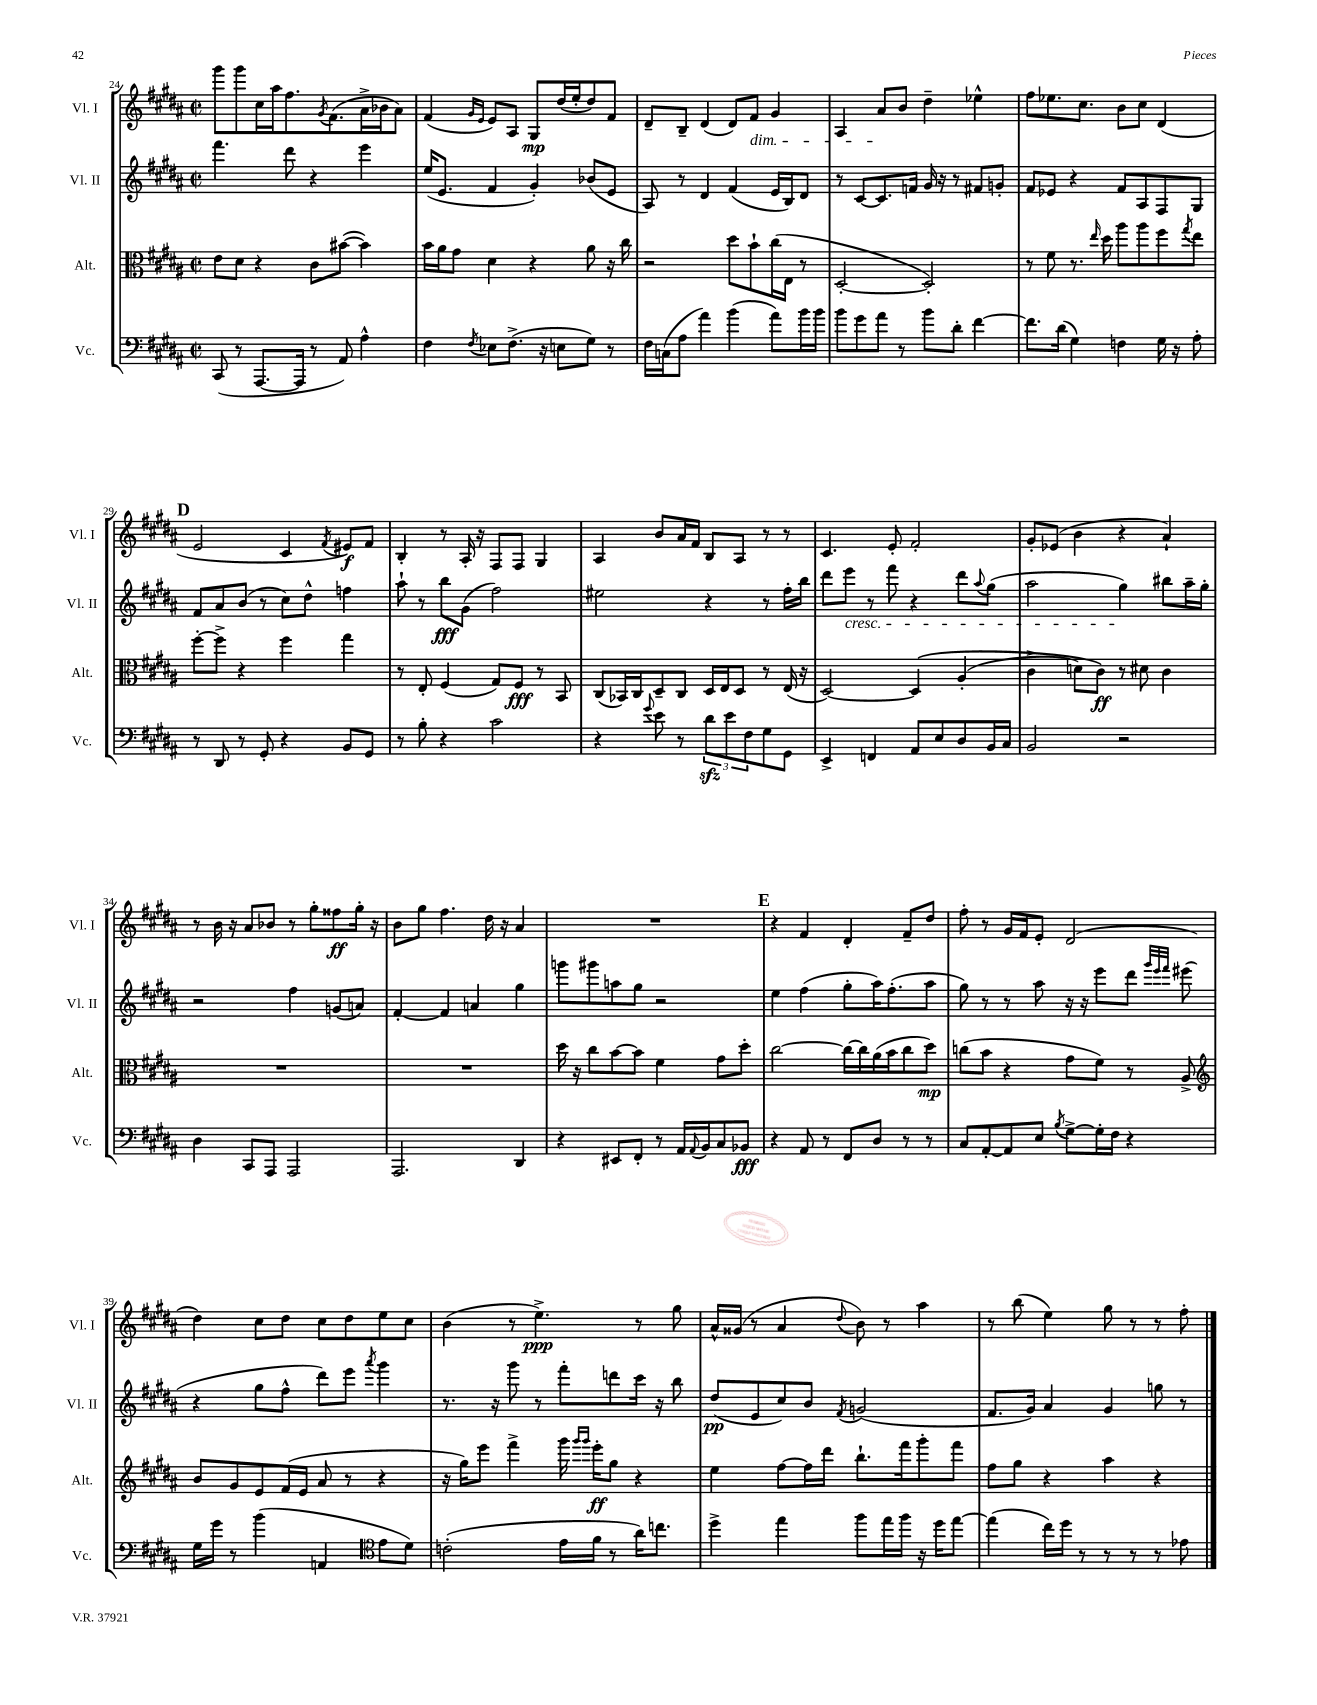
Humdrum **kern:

**kern	**kern	**kern	**kern
*staff4	*staff3	*staff2	*staff1
*clefF4	*clefC3	*clefG2	*clefG2
*k[f#c#g#d#a#]	*k[f#c#g#d#a#]	*k[f#c#g#d#a#]	*k[f#c#g#d#a#]
*M2/2	*M2/2	*M2/2	*M2/2
*met(c|)	*met(c|)	*met(c|)	*met(c|)
(8CC#/	8e\L	4.fff#\	8ggg#\L
8r	8d#\J	.	8ggg#\
[8.AAA#/L	4r	.	16cc#\L
.	.	.	16aa#\J
.	.	8ddd#\	8.ff#\
16AAA#/]Jk	.	.	.
8r	8c#\L	4r	.
.	.	.	8qg#/
.	.	.	(8.f#\
8AA#/)	([8b#\J	.	.
4A#^^\	4b#\])	4eee\	16a#^\L
.	.	.	16b-\J
.	.	.	8a#\J)
=	=	=	=
4F#\	16b\LL	(16ee/LK	(4f#/
.	16a#\J	8.e/J	.
.	8g#\J	.	.
.	.	.	16qqg#/LL
8qF#/	.	.	16qqe/JJ
8E-\L	4d#\	4f#/	8e/L)
(8.F#^\J	.	.	8A#/J
.	4r	4g#'/)	8G#/L
16r	.	.	.
8E\L	.	.	(16dd#/L
.	.	.	16ee'/J
8G#\J)	8a#\	(8b-/L	8dd#/)
8r	16r	8e/J	8f#/J
.	16cc#\	.	.
=	=	=	=
16F#\LL	2r	8A#/)	8d#~/L
(16C\J	.	.	.
8A#\J	.	8r	8B~/J
4a#\)	.	4d#/	(4d#/
(4b\	8dd#\L	(4f#/	8d#/L)
.	8b`\	.	8f#/J
8a#\L)	(16cc#\L	16e/LL	4g#/
.	16E\JJ	16B/J)	.
16b\L	8r	8d#/J	.
16b\JJ	.	.	.
=	=	=	=
8b\L	[2D#'/	8r	4A#/
8g#\	.	[8c#/L	.
8a#\J	.	8.c#/]	8a#/L
8r	.	.	8b/J
.	.	16f/Jk	.
8b\L	2D#'/])	16g#/	4dd#~\
.	.	16r	.
8d#'\J	.	8r	.
[4f#\	.	8f#/L	4ee-^^\
.	.	8g'/J	.
=	=	=	=
8.f#\]L	8r	8f#/L	8ff#\L
.	8f#\	8e-/J	8.ee-\
(16d#\Jk	.	.	.
4G#\)	8.r	4r	.
.	.	.	8.cc#\J
.	16qqee/	.	.
.	16dd#\	.	.
4F\	8aa#\L	8f#/L	8b\L
.	8aa#\	8A#/	8cc#\J
16G#\	8ff#\	8F#/	(4d#/
16r	.	.	.
.	8qgg#/	.	.
8A#'\	8ee\J	8G#/J	.
=	=	=	=
8r	[8ff#'\L	8f#/L	2e/
8DD#/	8ff#^\]J	8a#/	.
8r	4r	(8b/J	.
8GG#'/	.	8r	.
4r	4ff#\	8cc#\L)	4c#/
.	.	8dd#^^\J	.
.	.	.	8qf#/
8BB/L	4gg#\	4ff\	8e#/L)
8GG#/J	.	.	8f#/J
=	=	=	=
8r	8r	8aa#`\	4B'/
8B'\	8E'/	8r	.
4r	(4F#/	8bb\L	8r
.	.	(8g#\J	16A#'/
.	.	.	16r
2c#\	8G#/L)	2ff#\)	8F#/L
.	8F#/J	.	8F#/J
.	8r	.	4G#/
.	8BB/	.	.
=	=	=	=
4r	(8C#/L	2ee#\	4A#/
.	16BB-/L)	.	.
.	16C#/J	.	.
8qqg#/	.	.	.
8e\	8D#~/	.	8b/L
8r	8C#/J	.	16a#/L
.	.	.	16f#/JJ
12d#\L	16D#/LL	4r	8B/L
.	16E/J	.	.
12e\	.	.	.
.	8D#/J	.	8A#/J
12F#\	.	.	.
8G#\	8r	8r	8r
8GG#\J	(16E/	16ff#'\LL	8r
.	16r	16bb\JJ	.
=	=	=	=
4EE^/	[2D#/)	8ddd#\L	4.c#/
.	.	8eee\J	.
4FF/	.	8r	.
.	.	8fff#\	8e'/
8AA#/L	&(4D#/]	4r	2f#'/
8E/	.	.	.
8D#/	(4A#'/	8ddd#\L	.
.	.	8qqaa#/	.
16BB/L	.	(8gg#\J	.
16C#/JJ	.	.	.
=	=	=	=
2BB/	4c#^\	2aa#\	8g#'/L
.	.	.	(8e-/J
.	8d\L)	.	4b\
.	8c#\J&)	.	.
2r	8r	4gg#\)	4r
.	8d#\	.	.
.	4c#\	8bb#\L	4a#`/)
.	.	16aa#~\L	.
.	.	16gg#'\JJ	.
=	=	=	=
4D#\	1r	2r	8r
.	.	.	16b\
.	.	.	16r
8CC#/L	.	.	8a#/L
8AAA#/J	.	.	8b-/J
2AAA#/	.	4ff#\	8r
.	.	.	8gg#'\L
.	.	(8g/L	8ff##\
.	.	8a/J)	16gg#'\Jk
.	.	.	16r
=	=	=	=
2.AAA#/	1r	[4f#'/	8b\L
.	.	.	8gg#\J
.	.	4f#/]	4.ff#\
.	.	4a/	.
.	.	.	16dd#\
.	.	.	16r
4DD#/	.	4gg#\	4a#/
=	=	=	=
4r	16dd#\	8ggg\L	1r
.	16r	.	.
.	8cc#\L	8ggg#\	.
8EE#/L	[8b\	8aa\	.
8FF#'/J	8b\]J	8gg#\J	.
8r	4f#\	2r	.
16AA#/LL	.	.	.
8qqAA#/	.	.	.
16BB/J	.	.	.
8C#/	8g#\L	.	.
8BB-/J	8dd#'\J	.	.
=	=	=	=
4r	[2cc#\	4ee\	4r
8AA#/	.	(4ff#\	4f#/
8r	.	.	.
8FF#/L	16cc#\_LL	8gg#'\L	4d#'/
.	16cc#\]	.	.
8D#/J	(16a#\	16aa#\K)	.
.	16b\J	(8.ff#'\	.
8r	8cc#\	.	8f#~/L
8r	8dd#\J)	8aa#\J	8dd#/J
=	=	=	=
8C#/L	(8cc\L	8gg#\)	8ff#'\
[8AA#'/	8b\J	8r	8r
8AA#/]	4r	8r	16g#/LL
.	.	.	16f#/J
8E/J	.	8aa#\	8e'/J
8qB/	.	.	.
[8G#^\L	8g#\L	16r	(2d#/
.	.	16r	.
16G#'\]L	8f#\J)	8eee\L	.
16F#\JJ	.	.	.
4r	8r	8ddd#\J	.
.	.	32qqggg#/LLL	.
.	.	32qqeee/	.
.	.	32qqfff#/JJJ	.
.	8A#^/	(8eee#\	.
=	=	=	=
*	*clefG2	*	*
16G#\LL	8b/L	4r	4dd#\)
16g#\JJ	.	.	.
8r	8g#/	.	.
(4b\	8e/	8gg#\L	8cc#\L
.	(16f#/L	8ff#^^\J	8dd#\J
.	16e/JJ	.	.
4AA/	8a#/	8ddd#\L)	8cc#\L
.	8r	8eee\J	8dd#\
*clefC4	*	*	*
.	.	8qaaa#/	.
8e\L	4r	4ggg#\	8ee\
8d#\J)	.	.	8cc#\J
=	=	=	=
(2c'\	16r	8.r	(4b\
.	16gg#\LK)	.	.
.	8eee\J	.	.
.	.	16r	.
.	4fff#^\	8ggg#\	8r
.	.	8r	4.ee^\)
16e\LL	16ggg#\	8fff#'\L	.
.	16qqggg#/LL	.	.
.	16qqggg#/JJ	.	.
16f#\JJ	16eee'\LK	.	.
8r	8gg#\J	8ddd\	.
16a#\LK)	4r	16ccc#\Jk	8r
8.cc\J	.	16r	.
.	.	8bb\	8gg#\
=	=	=	=
4dd#^\	4ee\	(8dd#/L	16a#^^/LL
.	.	.	(16g##/JJ
.	.	8e/	8r
4ee\	[8ff#\L	8cc#/)	4a#/
.	16ff#\]L	8b/J	.
.	16ddd#\JJ	.	.
.	.	8qf#/	8qqdd#/
8ff#\L	8.bb`\L	(2g/	8b\)
16ee\L	.	.	8r
16ff#\JJ	16fff#\k	.	.
16r	8ggg#'\	.	4aa#\
16dd#\LK	.	.	.
[8ee\J	8fff#\J	.	.
=	=	=	=
(4ee\]	8ff#\L	8.f#/L	8r
.	8gg#\J	.	(8bb\
.	.	16g#/Jk)	.
16cc#\LL)	4r	4a#/	4ee\)
16dd#\JJ	.	.	.
8r	.	.	.
8r	4aa#\	4g#/	8gg#\
8r	.	.	8r
8r	4r	8gg\	8r
8e-\	.	8r	8ff#'\
==	==	==	==
*-	*-	*-	*-
